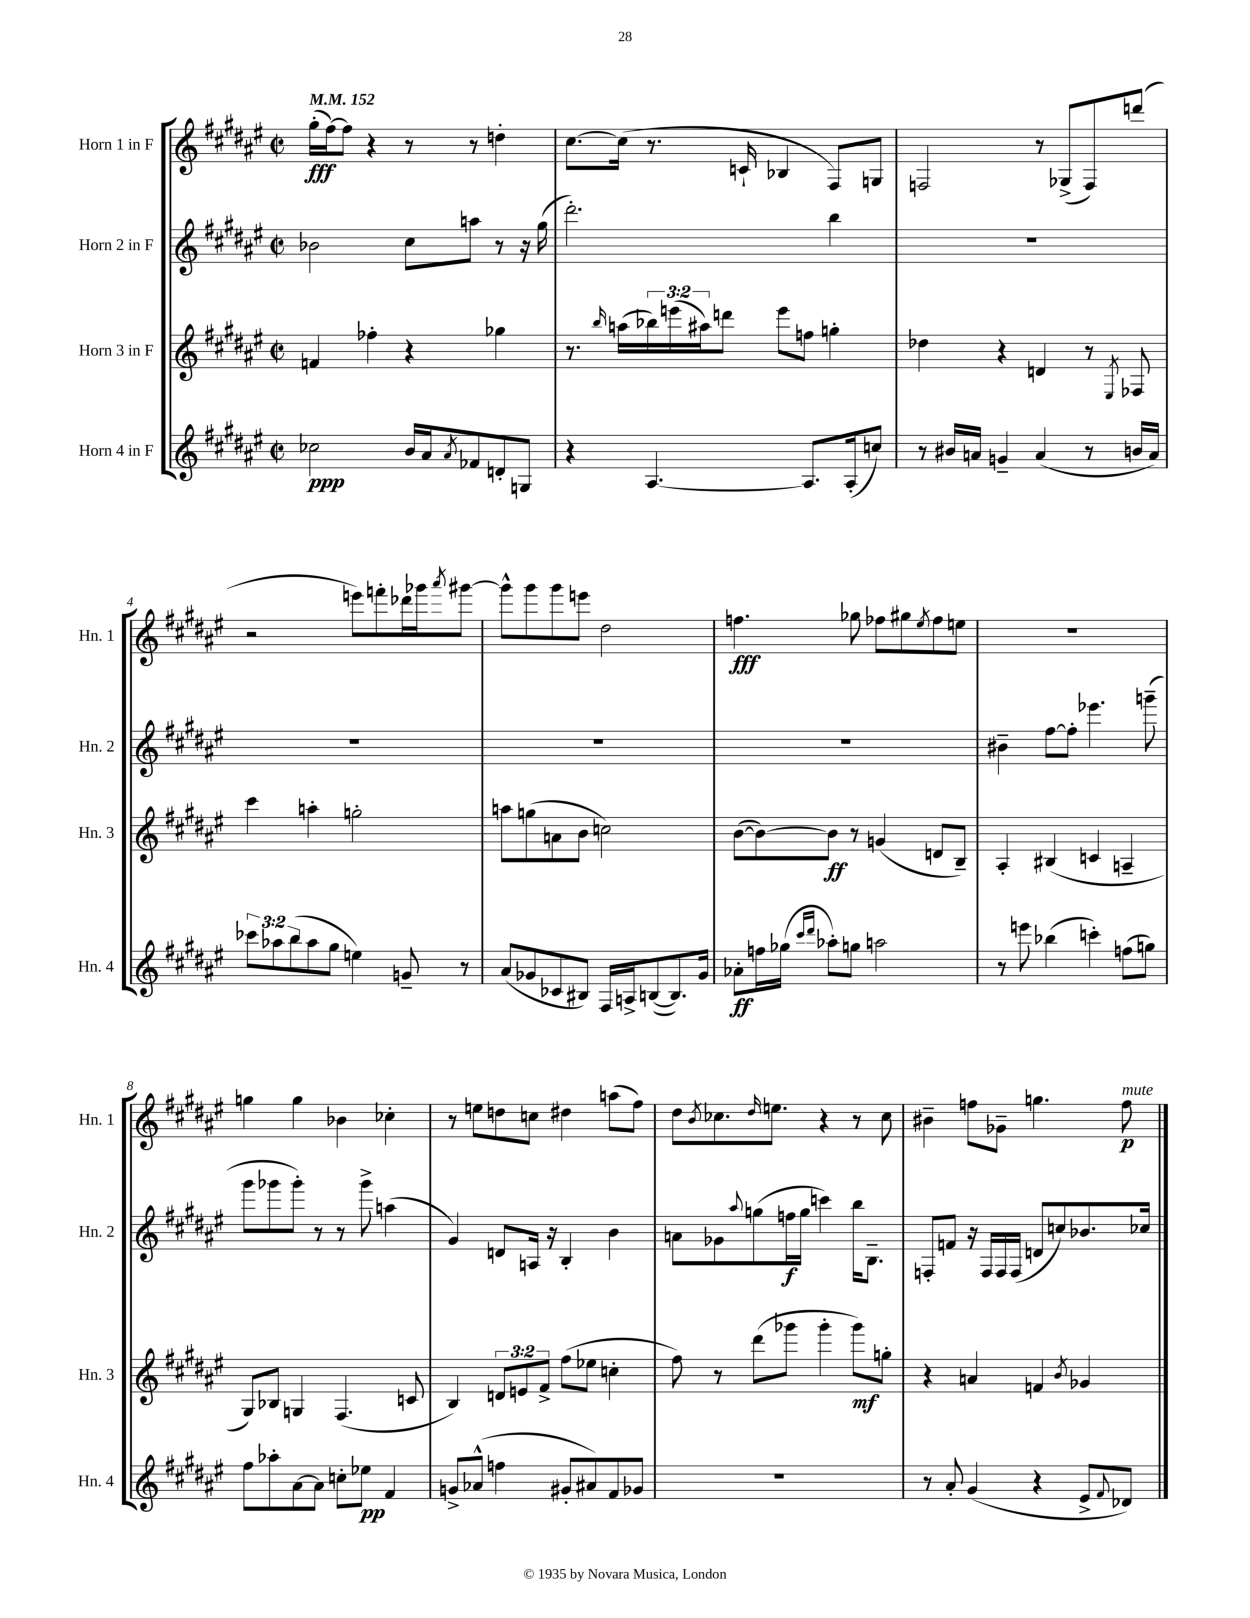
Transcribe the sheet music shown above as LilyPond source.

<<
\new StaffGroup <<
\new Staff = "s0" \with { instrumentName = "Horn 1 in F" shortInstrumentName = "Hn. 1" } {
    \clef treble \key fis \major \defaultTimeSignature \time 2/2 \tempo 4 = 152
    gis''16-.\fff( fis''16~) fis''8 r4 r8 r8 d''4-. |
    cis''8.~ cis''16( r8. c'16-! bes4 fis8) g8 |
    f2 r8 ges8->( f8) d'''8( |
    r2 e'''8) f'''8-. des'''16 ges'''16 \acciaccatura { ais'''8 } gis'''8~ |
    gis'''8-^ gis'''8 gis'''8 e'''8 dis''2 |
    f''4.\fff ges''8 fes''8 gis''8 \acciaccatura { eis''8 } fes''8 e''8 |
    R1 |
    g''4 g''4 bes'4 ces''4-. |
    r8 e''8 d''8 c''8 dis''4 a''8( fis''8) |
    dis''8 \acciaccatura { b'8 } ces''8. \grace { dis''16 } e''8. r4 r8 ces''8 |
    bis'4-- f''8 ges'8-- g''4. f''8\p^\markup { \italic "mute" } \bar "|." |
}
\new Staff = "s1" \with { instrumentName = "Horn 2 in F" shortInstrumentName = "Hn. 2" } {
    \clef treble \key fis \major \defaultTimeSignature \time 2/2
    bes'2 cis''8 a''8 r8 r16 gis''16( |
    dis'''2.-.) b''4 |
    R1 |
    R1 |
    R1 |
    R1 |
    bis'4-- fis''8~ fis''8-. ees'''4. g'''8--( |
    gis'''8 ges'''8 ges'''8-.) r8 r8 ges'''8-> a''4( |
    gis'4) d'8 a16 r16 b4-. b'4 |
    a'8 ges'8 \appoggiatura { ais''8 } g''8( f''16\f g''16 c'''4) b''16 b8.-- |
    f8-. f'8 r16 f16 f16 f16( d'8 c''8) bes'8. ces''16 \bar "|." |
}
\new Staff = "s2" \with { instrumentName = "Horn 3 in F" shortInstrumentName = "Hn. 3" } {
    \clef treble \key fis \major \defaultTimeSignature \time 2/2 \override Staff.TupletNumber.text = #tuplet-number::calc-fraction-text
    f'4 fes''4-. r4 ges''4 |
    r8. \grace { b''16 } a''16( \tuplet 3/2 { bes''16) e'''16( ais''16) } d'''8 e'''8 f''8 g''4-. |
    des''4 r4 d'4 r8 \acciaccatura { eis8 } fes8 |
    cis'''4 a''4-. g''2-. |
    a''8 g''8( a'8 b'8 c''2) |
    b'8~( b'8~) b'8\ff r8 g'4( d'8 b8--) |
    ais4-. bis4( c'4 a4-- |
    gis8) bes8 g4 fis4.( c'8 |
    b4) \tuplet 3/2 { d'8 e'8 fis'8-> } fis''8( ees''8 c''4-. |
    fis''8) r8 dis'''8( ges'''8 ges'''4-. ges'''8\mf) g''8-. |
    r4 a'4 f'4 \acciaccatura { b'8 } ges'4 \bar "|." |
}
\new Staff = "s3" \with { instrumentName = "Horn 4 in F" shortInstrumentName = "Hn. 4" } {
    \clef treble \key fis \major \defaultTimeSignature \time 2/2 \override Staff.TupletNumber.text = #tuplet-number::calc-fraction-text
    ces''2\ppp b'16 ais'16 \acciaccatura { ais'8 } fes'8 d'8-. g8 |
    r4 ais4.~ ais8. ais16-.( c''8) |
    r8 bis'16 a'16 g'4-- a'4( r8 b'16 a'16) |
    \tuplet 3/2 { ces'''8 aes''8 b''8( } aes''8 gis''8 e''4) g'8-- r8 |
    ais'8( ges'8 ces'8 bis8) fis16 a16-> b8~( b8.) ges'16 |
    aes'8-.\ff f''16 ges''16( \grace { cis'''16 dis'''16 } aes''8-.) g''8 a''2 |
    r8 e'''8 bes''4( c'''4-.) f''8( g''8) |
    fis''8 aes''8-. ais'8~ ais'8 c''8-. ees''8\pp fis'4 |
    g'8-> aes'8-^( f''4 gis'8-. ais'8) fis'8 ges'8 |
    R1 |
    r8 ais'8-. gis'4( r4 eis'8-> \appoggiatura { fis'8 } des'8) \bar "|." |
}
>>
>>
